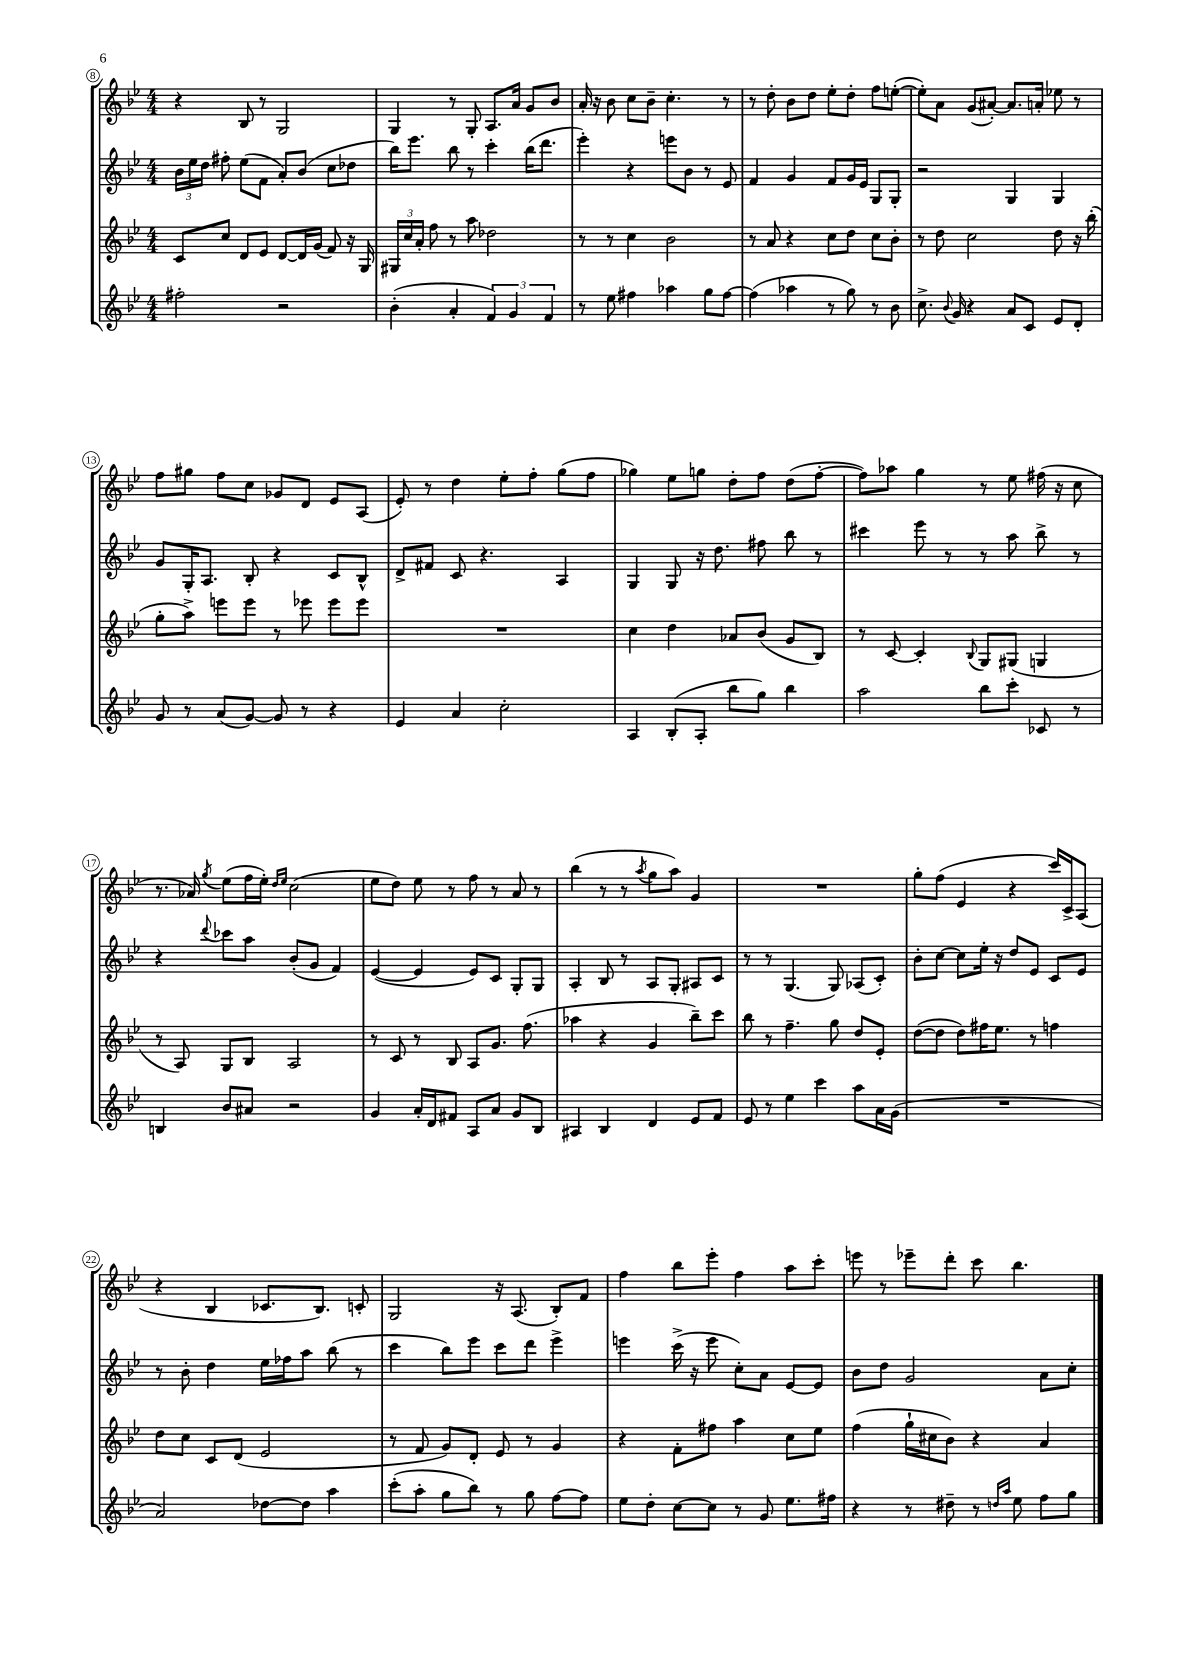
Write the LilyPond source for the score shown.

<<
\new StaffGroup <<
\new Staff = "s0" {
    \clef treble \key bes \major \numericTimeSignature \time 4/4
    \autoBeamOff r4 bes8 r8 g2 |
    g4 r8 g8-. a8.[ a'16] g'8[ bes'8] |
    a'16-. r16 bes'8 c''8[ bes'8]-- c''4.-. r8 |
    r8 d''8-. bes'8[ d''8] ees''8[-. d''8]-. f''8[ e''8]~-.( |
    e''8[-.) a'8] g'8[( ais'8]~-.) ais'8.[ a'16]-. ees''8 r8 |
    f''8[ gis''8] f''8[ c''8] ges'8[ d'8] ees'8[ a8]( |
    ees'8-.) r8 d''4 ees''8[-. f''8]-. g''8[( f''8] |
    ges''4) ees''8[ g''8] d''8[-. f''8] d''8[( f''8]~-. |
    f''8[) aes''8] g''4 r8 ees''8 fis''16( r16 c''8 |
    r8. aes'16) \acciaccatura { g''8 } ees''8[( f''16 ees''16]-.) \grace { d''16[ ees''16] } c''2( |
    ees''8[ d''8]) ees''8 r8 f''8 r8 a'8 r8 |
    bes''4( r8 r8 \acciaccatura { a''8 } g''8[ a''8]) g'4 |
    R1 |
    g''8[-. f''8]( ees'4 r4 c'''16[) c'16-> a8]( |
    r4 bes4 ces'8.[ bes8.]) c'8-. |
    g2 r16 a8.( bes8[-.) f'8] |
    f''4 bes''8[ ees'''8]-. f''4 a''8[ c'''8]-. |
    e'''8 r8 ees'''8[-- d'''8]-. c'''8 bes''4. \bar "|." |
}
\new Staff = "s1" {
    \clef treble \key bes \major \numericTimeSignature \time 4/4
    \autoBeamOff \tuplet 3/2 { bes'16[ ees''16 d''16] } fis''8-. ees''8[( f'8] a'8[-.) bes'8]( c''8[ des''8] |
    bes''16[) ees'''8.] bes''8 r8 c'''4-. bes''16[( d'''8.] |
    ees'''4-.) r4 e'''8[ bes'8] r8 ees'8 |
    f'4 g'4 f'8[ g'16 ees'16] g8[ g8]-. |
    r2 g4 g4 |
    g'8[ g16-. a8.] bes8-. r4 c'8[ bes8]-^ |
    d'8[-> fis'8] c'8 r4. a4 |
    g4 g8 r16 d''8. fis''8 bes''8 r8 |
    cis'''4 ees'''8 r8 r8 a''8 bes''8-> r8 |
    r4 \appoggiatura { d'''8 } ces'''8[ a''8] bes'8[-.( g'8] f'4) |
    ees'4~( ees'4 ees'8[) c'8] g8[-. g8] |
    a4-. bes8 r8 a8[ g8]-. ais8[ c'8] |
    r8 r8 g4.( g8) aes8[( c'8]-.) |
    bes'8[-. c''8]~ c''8[ ees''16]-. r16 d''8[ ees'8] c'8[ ees'8] |
    r8 bes'8-. d''4 ees''16[ fes''16 a''8] bes''8( r8 |
    c'''4 bes''8[) ees'''8] c'''8[ d'''8] ees'''4-> |
    e'''4 c'''16->( r16 e'''8 c''8[-.) a'8] ees'8[~ ees'8] |
    bes'8[ d''8] g'2 a'8[ c''8]-. \bar "|." |
}
\new Staff = "s2" {
    \clef treble \key bes \major \numericTimeSignature \time 4/4
    \autoBeamOff c'8[ c''8] d'8[ ees'8] d'8[~ d'16 g'16]( f'8) r16 g16 |
    \tuplet 3/2 { gis16[ c''16 a'16]-. } f''8 r8 a''8 des''2 |
    r8 r8 c''4 bes'2 |
    r8 a'8 r4 c''8[ d''8] c''8[ bes'8]-. |
    r8 d''8 c''2 d''8 r16 bes''16-.( |
    g''8[-. a''8]->) e'''8[ e'''8] r8 ees'''8 ees'''8[ ees'''8] |
    R1 |
    c''4 d''4 aes'8[ bes'8]( g'8[ bes8]) |
    r8 c'8~ c'4-. \appoggiatura { bes8 } g8[ gis8]( g4 |
    r8 a8) g8[ bes8] a2 |
    r8 c'8 r8 bes8 a8[ g'8.] f''8.( |
    aes''4 r4 g'4 bes''8[--) c'''8] |
    bes''8 r8 f''4.-- g''8 d''8[ ees'8]-. |
    d''8[~( d''8] d''8[) fis''16 ees''8.] r8 f''4 |
    d''8[ c''8] c'8[ d'8]( ees'2 |
    r8 f'8 g'8[) d'8]-. ees'8 r8 g'4 |
    r4 f'8[-. fis''8] a''4 c''8[ ees''8] |
    f''4( g''16[-! cis''16 bes'8]) r4 a'4 \bar "|." |
}
\new Staff = "s3" {
    \clef treble \key bes \major \numericTimeSignature \time 4/4
    \autoBeamOff fis''2-. r2 |
    bes'4-.( a'4-. \tuplet 3/2 { f'4) g'4 f'4 } |
    r8 ees''8 fis''4 aes''4 g''8[ fis''8]~ |
    fis''4( aes''4 r8 g''8) r8 bes'8 |
    c''8.-> \appoggiatura { bes'8 } g'16 r4 a'8[ c'8] ees'8[ d'8]-. |
    g'8 r8 a'8[( g'8]~) g'8 r8 r4 |
    ees'4 a'4 c''2-. |
    a4 bes8[-.( a8]-. bes''8[ g''8]) bes''4 |
    a''2 bes''8[ c'''8]-. ces'8 r8 |
    b4 bes'8[ ais'8] r2 |
    g'4 a'16[-. d'16 fis'8] a8[ a'8] g'8[ bes8] |
    ais4 bes4 d'4 ees'8[ f'8] |
    ees'8 r8 ees''4 c'''4 a''8[ a'16 g'16]( |
    R1 |
    a'2) des''8[~ des''8] a''4 |
    c'''8[-.( a''8]-. g''8[ bes''8]) r8 g''8 f''8[~ f''8] |
    ees''8[ d''8]-. c''8[~ c''8] r8 g'8 ees''8.[ fis''16] |
    r4 r8 dis''8-- r8 \grace { d''16[ a''16] } ees''8 f''8[ g''8] \bar "|." |
}
>>
>>
\layout { \context { \Score currentBarNumber = #8 \override BarNumber.stencil = #(make-stencil-circler 0.1 0.3 ly:text-interface::print) } }
